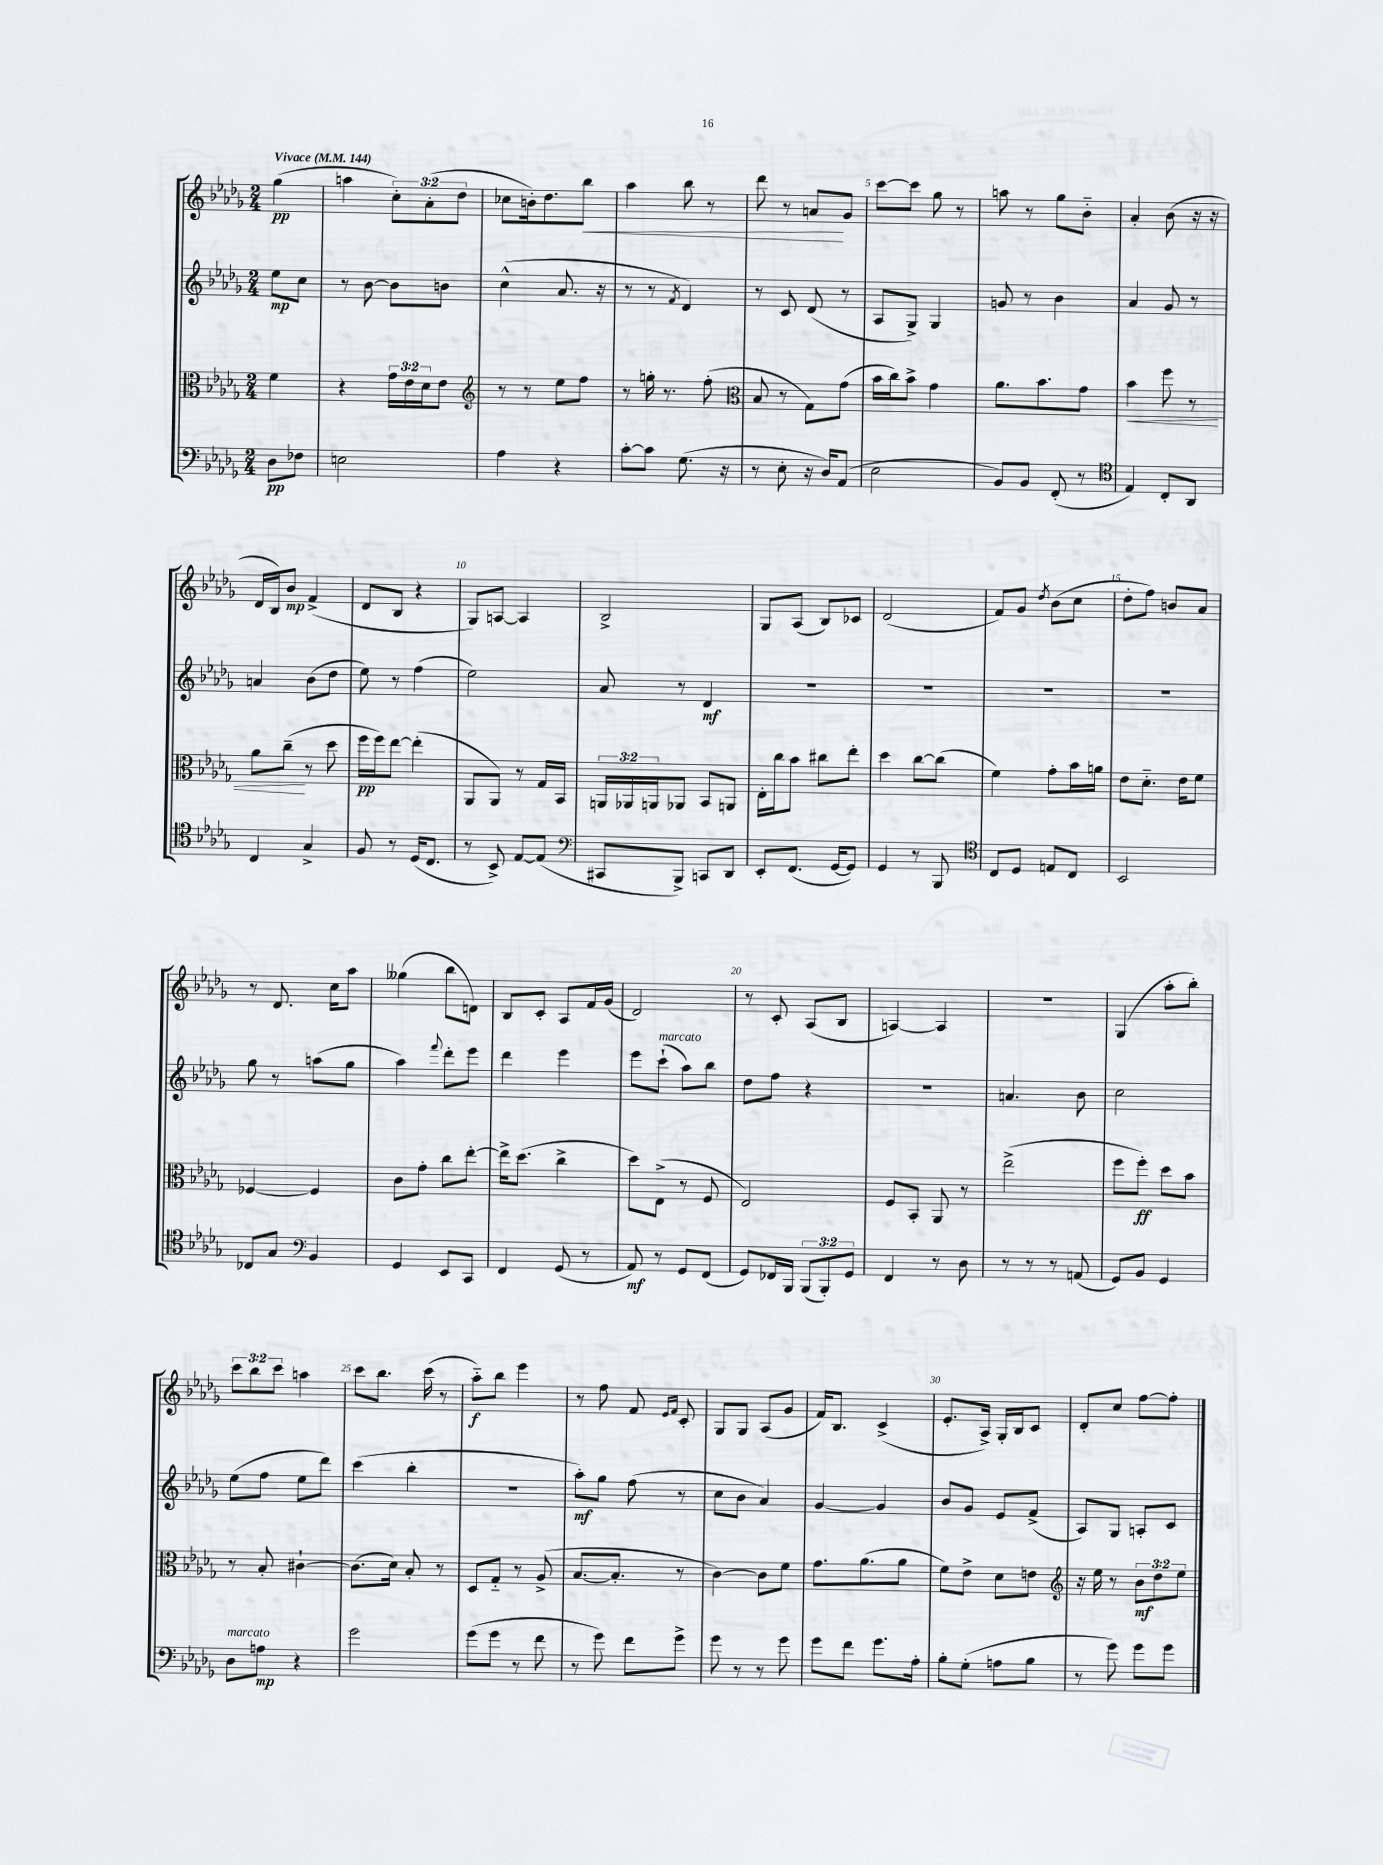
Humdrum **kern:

**kern	**kern	**kern	**kern
*staff4	*staff3	*staff2	*staff1
*clefF4	*clefC3	*clefG2	*clefG2
*k[b-e-a-d-g-]	*k[b-e-a-d-g-]	*k[b-e-a-d-g-]	*k[b-e-a-d-g-]
*M2/4	*M2/4	*M2/4	*M2/4
*MM144	*MM144	*MM144	*MM144
8D-	4f	8ee-	(4gg-
8F-	.	8cc	.
=	=	=	=
2E	4r	8r	4aa
.	.	[8b-	.
.	24g-	8b-]	12cc')
.	24e-	.	.
.	24d-	.	(12a-'
.	8e-	8b	.
.	.	.	12dd-
=	=	=	=
*	*clefG2	*	*
4A-	8r	(4cc^^	8cc-
.	8r	.	16b')
.	.	.	8.dd-
4r	8ee-	8.a-	.
.	8ff	.	8bb-
.	.	16r	.
=	=	=	=
[8c'	8r	8r	4aa-
8c]	16gg'	8r	.
.	8.r	.	.
.	.	8qf	.
(8.G-	.	4d-)	8bb-
.	(8ff'	.	8r
16r	.	.	.
=	=	=	=
*	*clefC3	*	*
8r	8B-	8r	8ddd-
8E-'	8r	8c	8r
16r	8G-)	(8d-	8a
16D-)	.	.	.
(8AA-	(8g-	8r	8g-
=	=	=	=
2E-	16b-	8A-	[8ccc
.	16cc)	.	.
.	8b-^	8G-^)	8ccc]
.	4g-	4G-	8gg-
.	.	.	8r
=	=	=	=
8BB-)	8.a-	8g	8aa
8BB-	.	8r	8r
.	8.b-	.	.
(8FF'	.	4b-	8gg-
8r	8g-	.	8b-'~
=	=	=	=
*clefC4	*	*	*
4E-)	4b-	4a-	4a-'
8C'	8ff	8g-	(8b-
8AA-	8r	8r	16r
.	.	.	16r
=	=	=	=
4C	8a-	4a	16d-
.	.	.	16B-)
.	(8cc~	.	8b-
4G-^	8r	(8b-	(4f^
.	8dd-	8dd-	.
=	=	=	=
8F	16ff	8ee-)	8d-
.	16ff)	.	.
8r	[8ee-	8r	8B-
(16D-	(4ee-']	(4ff	4r
8.C	.	.	.
=	=	=	=
8r	8AA-	2ee-)	8G-)
8BB-^)	8AA-)	.	[8A
[8E-	8r	.	4A]
(8E-]	16G-	.	.
.	16BB-	.	.
=	=	=	=
*clefF4	*	*	*
8CC#	24AA	8a-	2B-^
.	24AA-	.	.
.	24AA	.	.
8BBB-^)	8AA-	8r	.
8CC	8BB-	4d-	.
8DD-	8AA	.	.
=	=	=	=
8EE-'	16E-'	2r	8G-
.	16cc	.	.
(8.FF	8b-	.	(8A-
.	8cc#	.	8B-)
[16GG-	.	.	.
8GG-])	8ee-'	.	8c-
=	=	=	=
4GG-	4dd-	2r	(2d-
8r	[8cc	.	.
8BBB-	(8cc]	.	.
=	=	=	=
*clefC4	*	*	*
8C	4f)	2r	8f)
8D-	.	.	8g-
.	.	.	8qdd-
8E	8g-'	.	(8b-
8C	16b-	.	8cc
.	16a	.	.
=	=	=	=
2BB-	8e-	2r	8dd-'
.	8.d-'~	.	8ff)
.	.	.	8b
.	16e-	.	.
.	8f	.	8a-
=	=	=	=
8C-	[4F-	8gg-	8r
8G-	.	8r	8.d-
*clefF4	*	*	*
4BB-	4F-]	(8aa	.
.	.	.	16cc
.	.	8gg-	8aa-
=	=	=	=
4GG-	8c	4aa-)	(4gg--
.	8g-'	.	.
.	.	8qqfff	.
8EE-	8cc	8ddd-'	8bb-
8CC	[8ee-'	8eee-	8d)
=	=	=	=
4FF	16ee-^]	4ddd-	8B-
.	(8.dd-	.	.
.	.	.	8c'
(8GG-	4cc^	4eee-	8A-
8r	.	.	16f
.	.	.	(16g-
=	=	=	=
8AA-)	8dd-)	8eee-	2d-)
8r	(8E-^	(8ccc`	.
8GG-	8r	8aa-)	.
(8FF	8F	8bb-	.
=	=	=	=
8GG-)	2E-)	8dd-	8r
16FF-	.	8ff	8c'
16BBB-	.	.	.
(12BBB-	.	4r	(8A-
12BBB-')	.	.	.
.	.	.	8B-
12GG-	.	.	.
=	=	=	=
4FF	8F	2r	[4A)
.	8BB-'	.	.
8r	8AA-	.	4A]
8D-	8r	.	.
=	=	=	=
8r	(2ee-^	4.a	2r
8r	.	.	.
8r	.	.	.
(8AA	.	8b-	.
=	=	=	=
8GG-)	8ff	2cc	(4G-
8BB-	8ff')	.	.
4GG-	8dd-	.	8aa-'
.	8b-	.	8bb-')
=	=	=	=
8D-	8r	(8ee-	12ccc
.	.	.	12bb-
8A	8B-'	8ff	.
.	.	.	12ccc
4r	[4c#`	8ee-	4aa
.	.	8ddd-)	.
=	=	=	=
2g-	(8.c#]	(4ccc	8ccc
.	.	.	8.bb-
.	16d-)	.	.
.	8B-'	4bb-'	.
.	.	.	(16ccc
.	8r	.	8r
=	=	=	=
(8g-	8D-	2r	8aa-'~)
8g-	8G-'~	.	8bb-
8r	8r	.	4eee-
8f	(8A-^	.	.
=	=	=	=
8r	[8.B-	8aa-')	8r
8g-)	.	8gg-	8ff
.	8.B-']	.	.
8f	.	(8ff	8f
.	.	.	16qqe-
.	.	.	16qqf
8g-^	8r	8r	8c'
=	=	=	=
8g-	[4c)	8cc	8G-
8r	.	8b-	8G-
8r	8c]	4a-)	(8A-
8g-	8f	.	8g-
=	=	=	=
8g-	8.g-	[4g-	16f)
.	.	.	8.B-
8f	.	.	.
.	(8.a-	.	.
8.g-	.	4g-]	(4c^
.	8a-	.	.
16A-'	.	.	.
=	=	=	=
8B-'	8f)	8b-	8.e-'
(8G-'	8e-^	8g-	.
.	.	.	16A-^)
8A	8d-	8e-	16G-'
.	.	.	16B-
8B-	8e	(8f^	8c
=	=	=	=
*	*clefG2	*	*
8r	16r	8A-)	8d-'
.	16ee-	.	.
8g-)	8r	8G-	8cc
8g-	12b-	8A'	[8ff
.	12dd-	.	.
8g-	.	8c	8ff']
.	12ee-	.	.
==	==	==	==
*-	*-	*-	*-
